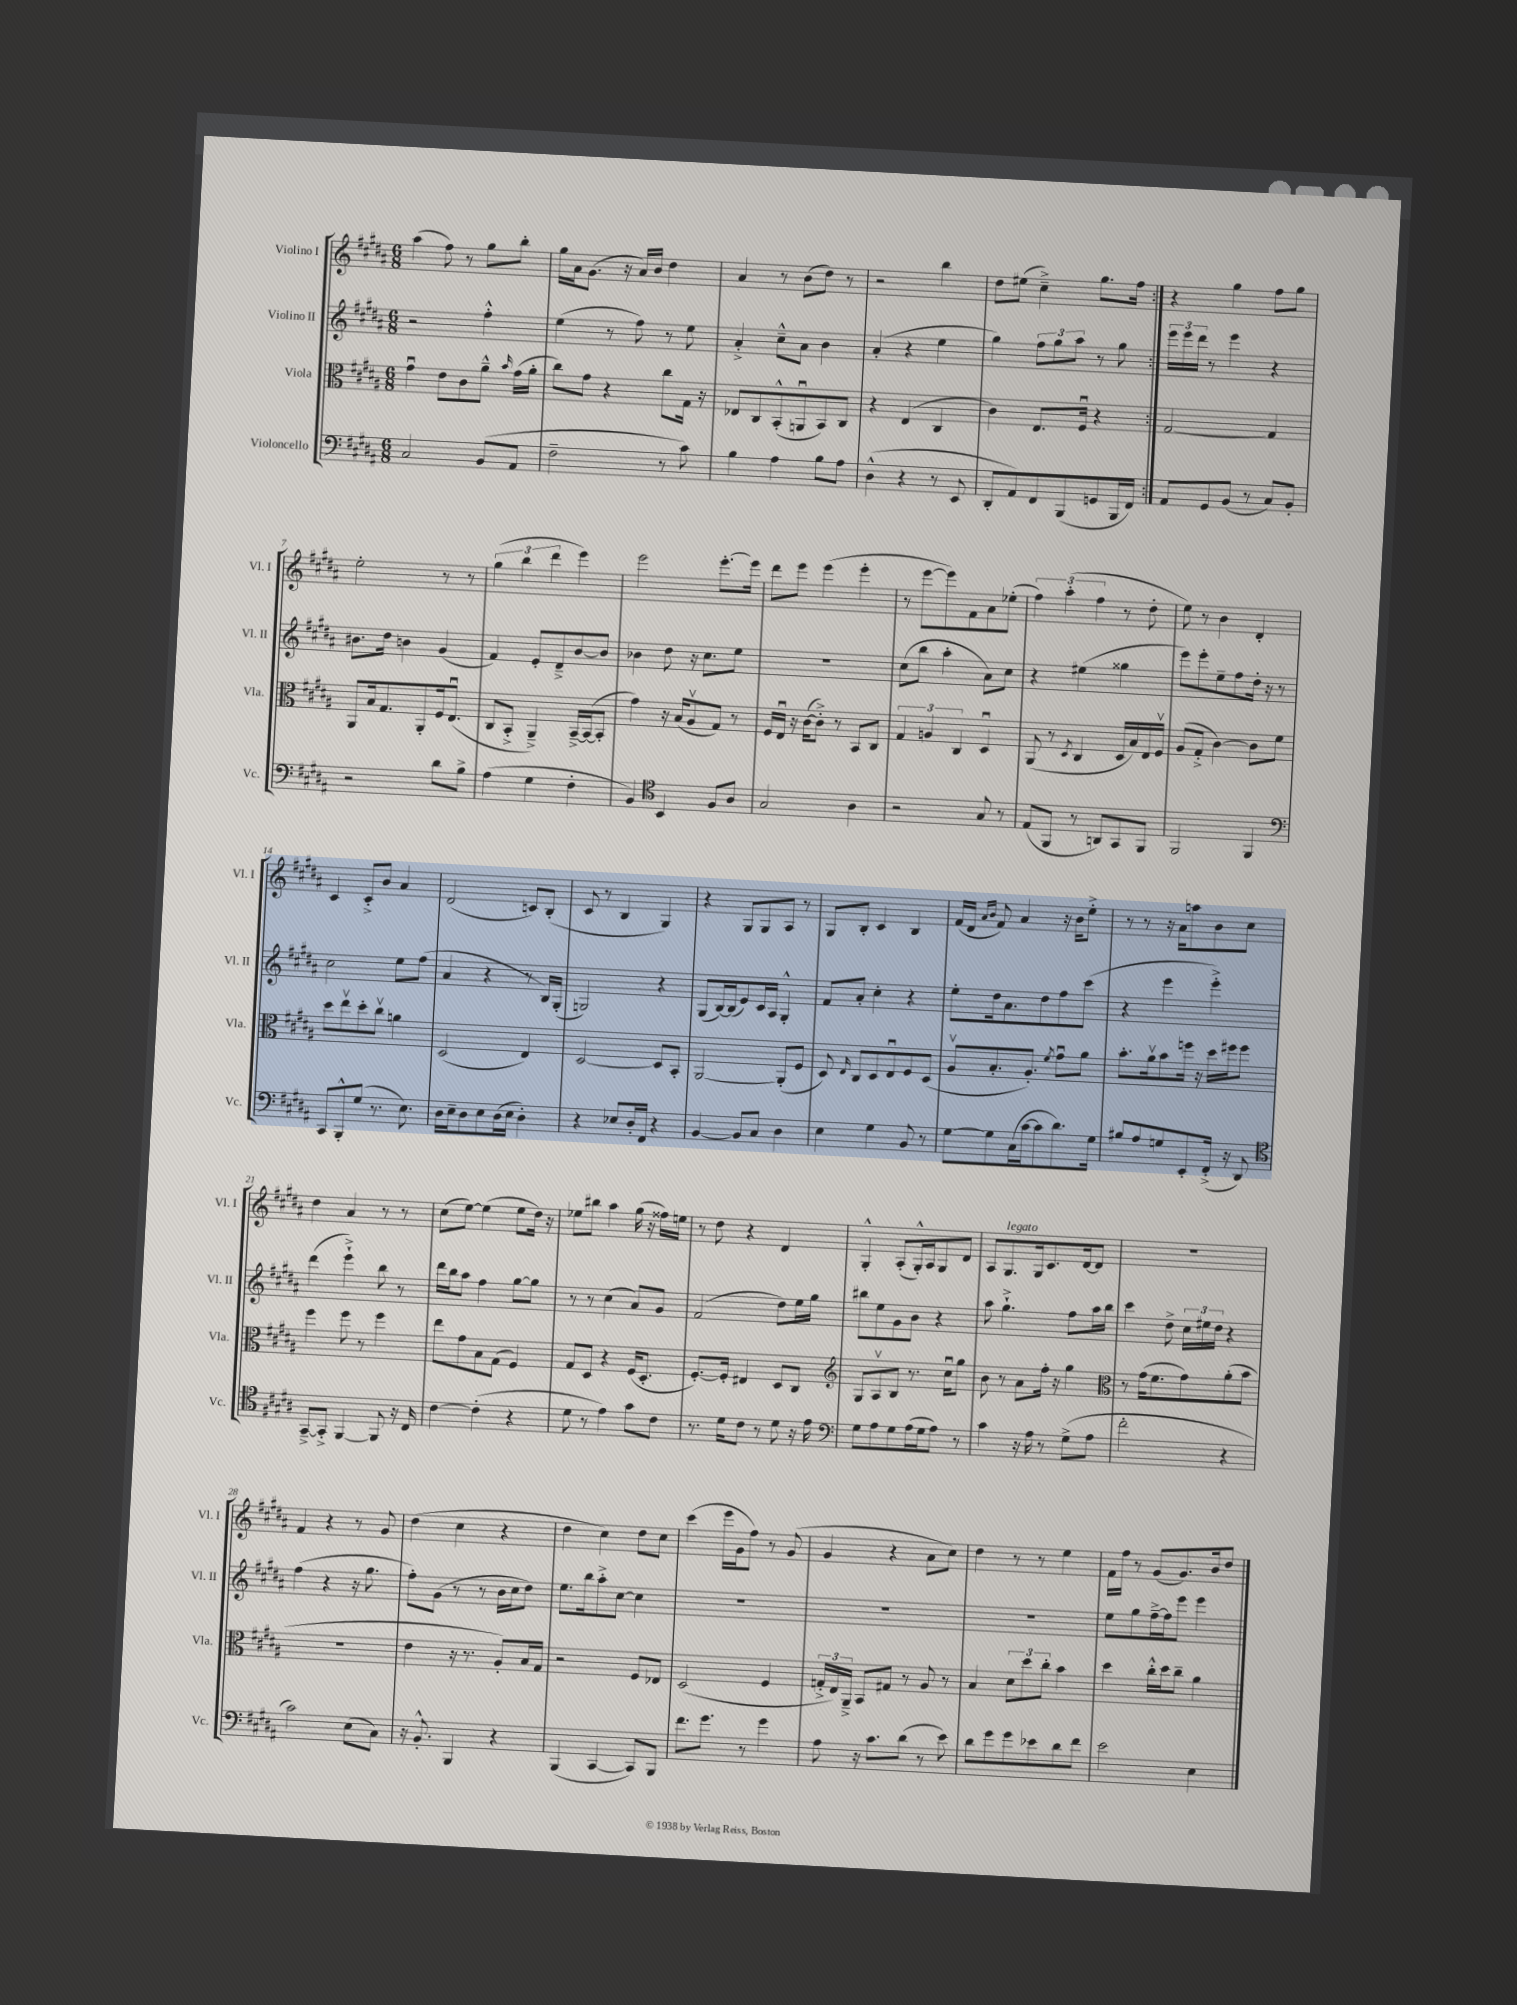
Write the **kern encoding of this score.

**kern	**kern	**kern	**kern
*staff4	*staff3	*staff2	*staff1
*clefF4	*clefC3	*clefG2	*clefG2
*k[f#c#g#d#a#]	*k[f#c#g#d#a#]	*k[f#c#g#d#a#]	*k[f#c#g#d#a#]
*M6/8	*M6/8	*M6/8	*M6/8
2C#/	4g#u\	2r	(4aa#\
.	8e\L	.	8ff#\)
.	8c#\	.	8r
(8BB/L	8a#~^^\J	4ff#'^^\	8gg#\L
.	16qqb/	.	.
8AA#/J	(16g#\LL	.	8bb'\J
.	16a#'\JJ	.	.
=	=	=	=
2F#~\	8cc#\L)	(4ee\	16gg#\LL
.	.	.	16a#\J
.	8g#\J	.	(8.g#\J
.	4r	8r	.
.	.	.	16r
.	.	8ff#\)	16a#/LL)
.	.	.	16b/JJ
8r	8cc#\L	8r	4dd#\
8c#\)	16G#\Jk	8ee\	.
.	16r	.	.
=	=	=	=
4B\	8E-/L	4a#'^/	4a#/
.	8C#/	.	.
4A#\	(8BB'^^/	8cc#~^^\L	8r
.	8AAu/	8a#\J	(8b\L
8B\L	8BB/)	4b\	8dd#\J)
8A#\J	8C#/J	.	8r
=	=	=	=
(4D#^^\	4r	(4a#'/	2r
4r	(4E/	4r	.
8r	4C#/	4ee\	4bb\
8EE/	.	.	.
=	=	=	=
8DD#'/L	4c#\)	4gg#\)	8dd#\L
8AA#/)	.	.	(8ee#\J
8FF#/	8.E/L	12ff#\L	4cc#~^\)
.	.	12gg#\	.
(8BBB/	.	.	.
.	.	12aa#\J	.
.	16F#u/Jk	.	.
8GG/	4r	8r	8.gg#\L
16BBB/L	.	8gg#\	.
16FF#/JJ)	.	.	16ff#\Jk
=:|!	=:|!	=:|!	=:|!
8AA#/L	[2G#/	24eee\LL	4r
.	.	24eee\	.
.	.	24ddd#\JJ	.
8GG#/	.	8r	.
(8BB/J	.	4eee\	4gg#\
8r	.	.	.
8C#/L)	4G#/]	4r	8ff#\L
8BB'/J	.	.	8gg#\J
=	=	=	=
2r	8AA#/L	8.b#\L	2ee'\
.	16B/k	.	.
.	8.G#/	16dd#\Jk	.
.	.	4b\	.
.	8AA#'/	.	.
8d#\L	16F#/k	(4g#/	8r
.	(8.Eu/J	.	.
8B^\J	.	.	8r
=	=	=	=
(4A#\	8C#/L	4f#/)	(6gg#\
.	8BB'^/J	.	.
.	.	.	6bb\
4G#\	4AA#~^/)	8e'/L	.
.	.	.	6ddd#\
.	.	8d#~^/	.
4F#'\	[16BB~^/LL	[8b/	4eee\)
.	(16BB/_J	.	.
.	8BB'/]J	8b/]J	.
=	=	=	=
4BB/)	4g#\)	4b-\	2eee\
*clefC4	*	*	*
4BB/	16r	8dd#\	.
.	(16B/LK	.	.
.	8A#v/	16r	.
.	.	8.cc#\L	.
8F#/L	8G#/J)	.	[8.eee'\L
8A#/J	8r	8ee\J	.
.	.	.	16eee\]Jk
=	=	=	=
2G#/	16F#/LL	2.r	8ddd#\L
.	16Eu/JJ	.	.
.	16r	.	8eee\J
.	([16c#\LK	.	.
.	8c#'^\]J)	.	(4eee\
.	8r	.	.
4A#\	8BB/L	.	4eee'\
.	8C#/J	.	.
=	=	=	=
2r	6G#/	(8cc#\L	8r
.	.	8bb\J	[8eee\L
.	6A/	.	.
.	.	4aa#'\	8eee\])
.	6C#/	.	.
.	.	.	8f#\
8G#/	4D#u/	8a#\L)	8a#\
8r	.	8cc#\J	(8ee-'\J
=	=	=	=
(8E/L	(8AA#/	4r	6ff#\)
8FF#/J	8r	.	.
.	.	.	(6aa#'\
.	8qD#/	.	.
8r	4C#/	(4ee#\	.
.	.	.	6ff#\
8AA/L)	.	.	.
8GG#/	16D#/LL	4gg##\	8r
.	16B/)	.	.
8FF#/J	16E/	.	8dd#'\
.	16F#v/JJ	.	.
=	=	=	=
2FF#/	(8A#/L	8eee\L)	8ee\)
.	8G#'^/J	8eee'\	8r
.	[4c#\)	8ee~\	4b\
.	.	8ff#\	.
4FF#/	8c#\]L	16dd#'\Jk	4d#'/
.	.	16r	.
.	8f#\J	8r	.
=	=	=	=
*clefF4	*	*	*
8CC#/L	8dd#\L	2cc#\	4c#/
8BBB'^^/	8eev\	.	.
(8G#/J	8dd#'\	.	8c#'^/L
8.r	8cc#v\J	.	8b/J
.	4a\	8ee\L	4a#/
8.E\)	.	.	.
.	.	(8ff#\J	.
=	=	=	=
16D#\LL	(2D#/	4a#/	(2d#/
16E~\J	.	.	.
8D#\	.	.	.
8E\	.	4r	.
(16D#\L	.	.	.
16E\JJ	.	.	.
4D#'\)	4E/)	8r	8c/L)
.	.	16B/LL)	(8B'/J
.	.	(16G#'/JJ	.
=	=	=	=
4r	[2D#/	2G/)	8c#/
.	.	.	8r
8E-/L	.	.	4B/
16D#'/L	.	.	.
16FF#/JJ	.	.	.
4r	8D#/]L	4r	4G#/)
.	8BB'/J	.	.
=	=	=	=
[4BB/	[2AA#/	(8G#/L	4r
.	.	[16B/L)	.
.	.	(16B/]J	.
8BB/]L	.	8e/)	8G#/L
8C#/J	.	16c#/L	8G#/
.	.	16A#/JJ	.
4D#\	(8AA#'/]L	4G#'^^/	8A#/J
.	8F#/J	.	8r
=	=	=	=
4E\	8D#/)	8f#/L	8G#/L
.	16qqE/	.	.
.	8C#/L	8a#'/J	8B'/J
4G#\	8D#/	4cc#'\	4c#/
.	8Eu/	.	.
8BB/	8F#/	4r	4B/
8r	(8D#/J	.	.
=	=	=	=
[8G#\L	8A#v/L	8ee'\L	(16f#/LL
.	.	.	16d#/JJ
.	.	.	16qqa#/LL
.	.	.	16qqb/JJ
8G#\]	8.B'/	16dd#\k	8f#/)
.	.	8.a#\	.
(16C#\L	.	.	4a#/
[16c#\J	8.A#'/J)	.	.
8c#\]	.	8dd#\	.
.	8qf#/	.	.
8.d#\)	8g#u\L	8ff#\	16r
.	.	.	16b\LK
.	8a#\J	(8ccc#\J	8ee'^\J
16G#\Jk	.	.	.
=	=	=	=
8B#/L	8.b'\L	4r	8r
8A#/	.	.	8r
.	16a#v\k	.	.
8G/	8b\	4eee\	16r
.	.	.	16a#\LK
8EE'/	16ff\Jk	.	8aa\
.	16r	.	.
(16FF#'^/Jk	16dd#\LL	4eee'^\)	8b\
16r	16ff#\J	.	.
8DD#/)	8ff#\J	.	8cc#\J
=	=	=	=
*clefC4	*	*	*
[8GG#~^/L	4ff#\	(4ddd#\	4dd#\
8GG#'^/]J	.	.	.
[4FF#/	8ff#\	4eee`^\)	4a#/
.	8r	.	.
8FF#/]	4ff#\	8bb\	8r
16r	.	8r	8r
16C#/	.	.	.
=	=	=	=
[4c#\	8ee\L	16ddd#\LL	(8cc#\L
.	.	16bb\J	.
.	8g#\	8aa#\J	[8ee\J)
(4c#'\]	8B\	4ff#\	(4ee\]
.	(8G#\J	.	.
4r	4F#/)	[8gg#\L	8ee\L
.	.	8gg#\]J	16dd#\Jk)
.	.	.	16r
=	=	=	=
8d#\	8G#/L	8r	8ee-\L
8r	8D#/J	8r	8bb#\J
4e\)	4r	(4cc#\	4aa#\
8g#\L	(16F#/LK	8a#/L)	(16gg#\
.	8.D#'/J	.	16r
8c#\J	.	8g#/J	16ff##\LL)
.	.	.	16ee\JJ
=	=	=	=
8.r	[8.F#'/L)	(2f#/	8r
.	.	.	8dd#\
16d#\LK	16F#'/]Jk	.	.
8c#\J	4E#/	.	4r
8r	.	.	.
8d#\	8D#/L	8dd#\L)	4d#/
16r	8C#/J	16ee\L	.
16e\	.	16gg#\JJ	.
=	=	=	=
*clefF4	*clefG2	*	*
8G#\L	8G#/L	8bb#\L	4G#'^^/
8A#\	8A#v/	8ee\	.
8G#\	8B/J	8g#\	(8A#'/L
(16A#\L	8.r	8b\J	16G#'^^/L)
16G#\J	.	.	16A#/J
8A#\J)	.	4r	8G#/
.	16cc#u\LK	.	.
8r	8gg#\J	.	8d#/J
=	=	=	=
4c#\	8b\	8aa#\	8A#/L
.	8r	4.gg#`^\	8.G#/
16r	8a#\L	.	.
16A#\	.	.	16G#/k
8r	16ff#'\Jk	.	8.c#/
.	16r	.	.
(8G#^\L	4gg#\	8ff#\L	.
.	.	.	[16d#/k
8A#\J	.	16aa#\L	8d#/]J
.	.	16bb\JJ	.
=	=	=	=
*	*clefC3	*	*
2f#'\	8r	4ccc#\	2.r
.	(16g#\LK	.	.
.	8.f#\	.	.
.	.	8dd#^\	.
.	8g#\)	24cc#\LL	.
.	.	24ee#\	.
.	.	24dd#\JJ	.
4r	(8a#'\	4r	.
.	8b\J	.	.
=	=	=	=
2c#\)	2.r	(4ff#\	4f#/
.	.	4r	4r
(8E\L	.	16r	8r
.	.	8.gg#\	.
8C#\J)	.	.	8g#/
=	=	=	=
16r	4e\	8ff#'\L)	(4dd#\
8.BB'^^/	.	.	.
.	.	(8g#\J	.
4BBB/	16r	8r	4cc#\
.	8.r	.	.
.	.	8r	.
4r	8A#'/L)	16b\LL	4r
.	.	16cc#\J	.
.	16B/L	8dd#\J)	.
.	16G#/JJ	.	.
=	=	=	=
(4BBB/	2r	8.ee\L	4dd#\
.	.	16bb\k	.
[4CC#/	.	8aa#'^\	4cc#\)
.	.	[8cc#\J	.
8CC#/]L)	8F#/L	4cc#\]	8dd#\L
8BBB/J	8E-/J	.	8cc#\J
=	=	=	=
8.f#\L	(2D#/	2.r	(4ccc#\
8.g#\J	.	.	.
.	.	.	16eee\LL
.	.	.	16g#\J
8r	.	.	8ff#\J)
4g#\	4F#/	.	8r
.	.	.	(8g#/
=	=	=	=
8A#\	24G'^/LL	2.r	4g#/
.	24E/)	.	.
.	24AA#~^/JJ	.	.
16r	8BB/L	.	.
8.c#\L	.	.	.
.	8G#/J	.	4r
(8d#\J	8r	.	.
8r	8A#/	.	8a#\L
8e\)	8r	.	8cc#\J)
=	=	=	=
8d#\L	4B/	2.r	4dd#\
8g#\	.	.	.
8g#\	12d#\L	.	8r
.	12dd#\	.	.
8e-\	.	.	8r
.	12cc#'\J	.	.
8d#\	4b\	.	4ee\
8f#\J	.	.	.
=	=	=	=
2e\	4dd#\	8ee\L	16f#\LL
.	.	.	16ff#\JJ
.	.	8gg#\	8r
.	16cc#'^^\LL	[16ff#~^\L	(8g#/L
.	16dd#\J	16ff#\]J	.
.	8cc#~\J	8eee\J	8.g#/)
4E\	4a#\	4eee\	.
.	.	.	16b/k
.	.	.	8dd#/J
==	==	==	==
*-	*-	*-	*-
